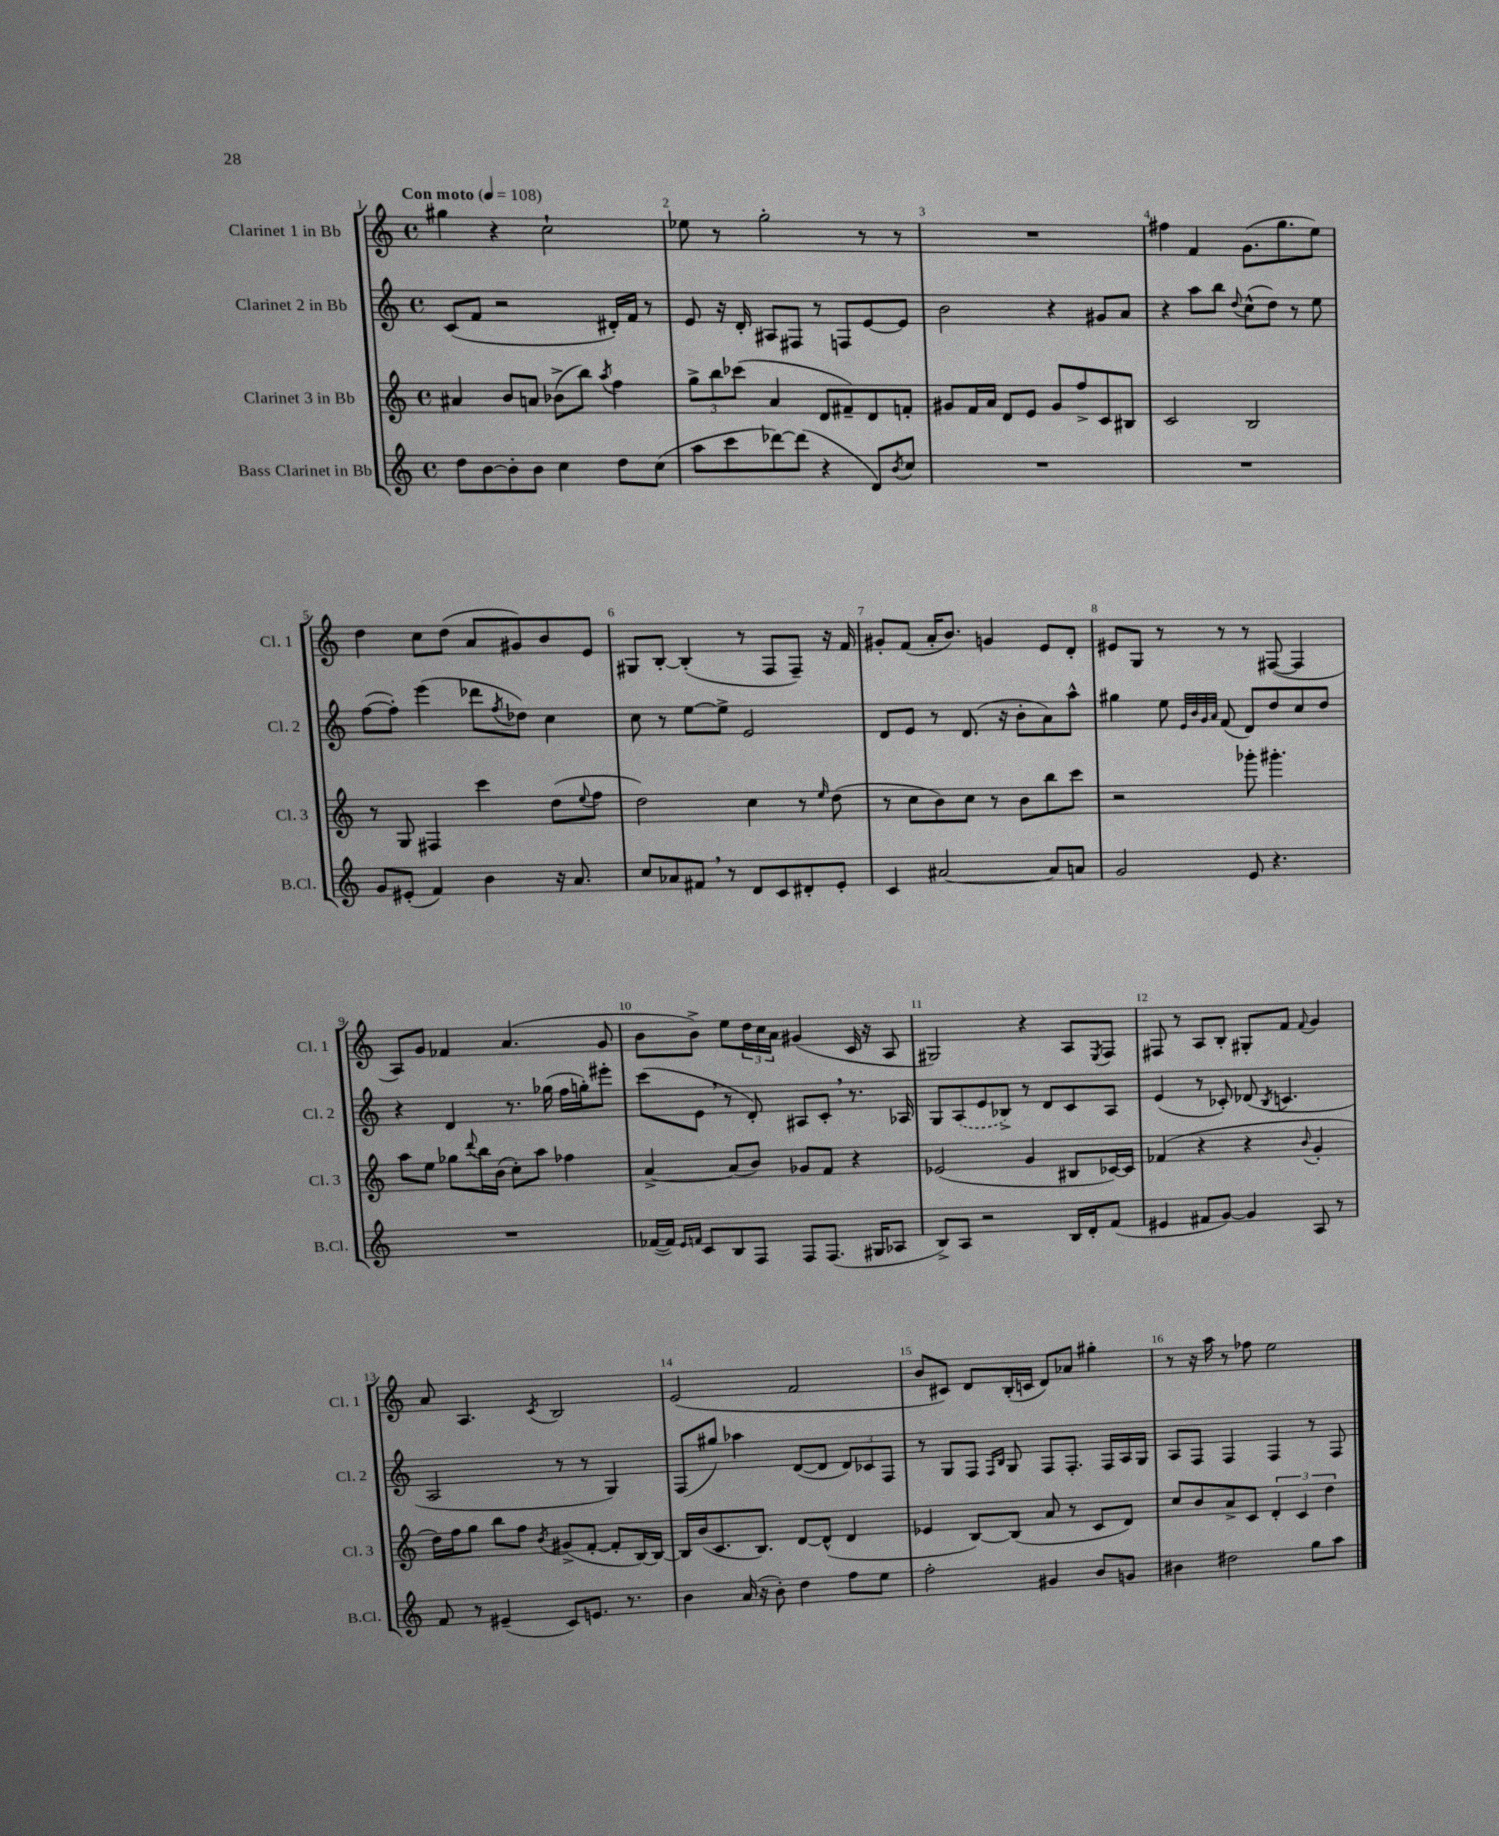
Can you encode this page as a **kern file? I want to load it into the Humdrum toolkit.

**kern	**kern	**kern	**kern
*staff4	*staff3	*staff2	*staff1
*clefG2	*clefG2	*clefG2	*clefG2
*k[]	*k[]	*k[]	*k[]
*M4/4	*M4/4	*M4/4	*M4/4
*met(c)	*met(c)	*met(c)	*met(c)
*MM108	*MM108	*MM108	*MM108
8dd	4a#	(8c	4gg#
[8b	.	8f	.
8b']	8b	2r	4r
8b	8a	.	.
4cc	(8b-^	.	2cc`
.	8bb)	.	.
.	8qaa	.	.
8dd	4ff	16d#')	.
.	.	16f	.
(8cc	.	8r	.
=	=	=	=
8aa	12gg^	8e	8ee-
.	12bb	.	.
8ccc	.	16r	8r
.	(12ccc-	.	.
.	.	16d'	.
[8ddd-)	4a	8A#	2gg'
(8ddd-]	.	8F#	.
4r	8d	8r	.
.	8f#~)	8F	.
8d)	8d	[8e	8r
8qb	.	.	.
8cc	8f'	8e]	8r
=	=	=	=
1r	8g#	2b	1r
.	16f	.	.
.	16a	.	.
.	8d	.	.
.	8e	.	.
.	8g#	4r	.
.	8ff^	.	.
.	8c	8g#	.
.	8B#	8a	.
=	=	=	=
1r	2c	4r	4ff#
.	.	8aa	4f
.	.	8bb	.
.	.	8qqdd	.
.	2B	(8cc^^	(8.g
.	.	8dd)	.
.	.	.	8.gg
.	.	8r	.
.	.	8ee	8ee)
=	=	=	=
8g	8r	([8ff	4dd
(8e#'	8G	8ff'])	.
4f)	4F#	(4eee	8cc
.	.	.	(8dd
4b	4ccc	8ddd-	8a
.	.	8qff	.
.	.	8dd-)	8g#)
16r	(8dd	4cc	8b
8.a	.	.	.
.	8qqee	.	.
.	8ff	.	8e
=	=	=	=
8cc	2dd)	8cc	8G#
8a-	.	8r	[8B'
8f#	.	[8ee	(4B']
8r	.	8ee^]	.
8d	4cc	2e	8r
8c	.	.	8F
8d#'	8r	.	8F~)
.	16qqee	.	.
8e'	(8dd	.	16r
.	.	.	16f
=	=	=	=
4c	8r	8d	8g#'
.	8cc	8e	(8f
[2a#	8b)	8r	16a'
.	.	.	8.b)
.	8cc	(8.d	.
.	8r	.	4g
.	.	16r	.
.	8b	8b'	.
8a#]	8bb	8a)	8e
8a	8ccc	8aa^^	8d'
=	=	=	=
2g	2r	4gg#	8e#
.	.	.	8G
.	.	8ee	8r
.	.	32qqe	.
.	.	32qqb	.
.	.	32qqg	.
.	.	32qqa	.
.	.	(8f	8r
8e	8ggg-'	8d)	8r
4.r	4.ggg#'	8dd	([8F#
.	.	8cc	4F#]
.	.	8dd	.
=	=	=	=
1r	8aa	4r	8A)
.	8ee	.	8g
.	8gg-	4d	4f-
.	8qqddd	.	.
.	16bb	.	.
.	(16b	.	.
.	8cc')	8.r	(4.a
.	8aa	.	.
.	.	(16gg-	.
.	4ff-	16ff	.
.	.	16gg')	.
.	.	8eee#'	8g
=	=	=	=
([16f-	[4a^	(8ccc	8b
16f-])	.	.	.
16qqe	.	.	.
16qqf	.	.	.
8c	.	8e	8b^)
8B	(8a]	8r	8ee
8F	8b)	8d')	24dd
.	.	.	24cc
.	.	.	24a
8F	8g-	8A#	(4g#
(8.F	8f	8c'	.
.	4r	8.r	16c
16G#	.	.	16r
8A-	.	.	8A
.	.	16A-	.
=	=	=	=
8B^)	(2e-	8G	2G#)
8A	.	(8A	.
2r	.	8e	.
.	.	8B-^)	.
.	4g	8r	4r
.	.	8d	.
16B	8B#	8c	8A
16d'	.	.	.
.	.	.	8qE
(8f	[16c-)	8A	8F
.	16c-]	.	.
=	=	=	=
4e#	(4f-	(4e	8F#
.	.	.	8r
8f#	4r	8r	8A
[8g)	.	8c-')	8B'
4g]	4r	(8d-	8G#'
.	.	8qB	.
.	.	4.c	8f
.	8qqb	.	8qqf
8A	4g'	.	4g
8r	.	.	.
=	=	=	=
8f	16dd)	2A	8a
.	16ff	.	.
8r	8gg	.	4.A
(4e#~	8bb	.	.
.	8ff	.	.
.	8qb	.	8qc
8c)	(8g#^	8r	2B
8.e	[8f'	8r	.
.	8f']	4G)	.
8.r	.	.	.
.	[16B)	.	.
.	16B_	.	.
=	=	=	=
4b	16B]	(8F	(2e
.	(16b	.	.
.	8.c	8gg#)	.
(16a	.	4aa-	.
16r	8.B)	.	.
8b')	.	.	.
4dd	[8d	([8d	2f
.	(8d^^]	8d]	.
8ff	4d	12d)	.
.	.	12c-	.
8ee	.	.	.
.	.	12F	.
=	=	=	=
2ff'	4e-	8r	8b
.	.	8G	8c#)
.	[8B)	8F	8d
.	.	16qqF	.
.	.	16qqB	.
.	(8B]	8G	(16B'
.	.	.	16c
4g#	8a	8F	8d)
.	8r	8.F'	8a-
8b	8c	.	4gg#'
.	.	16F	.
8g	8d)	16A	.
.	.	16G	.
=	=	=	=
4b#	8cc	8A	8r
.	8b	8F	16r
.	.	.	16aa
2dd#	8a^	4F	8r
.	8c	.	8ff-
.	6d'	4F	2ee
.	6c	.	.
8gg	.	8r	.
.	6dd	.	.
8aa	.	8F	.
==	==	==	==
*-	*-	*-	*-
